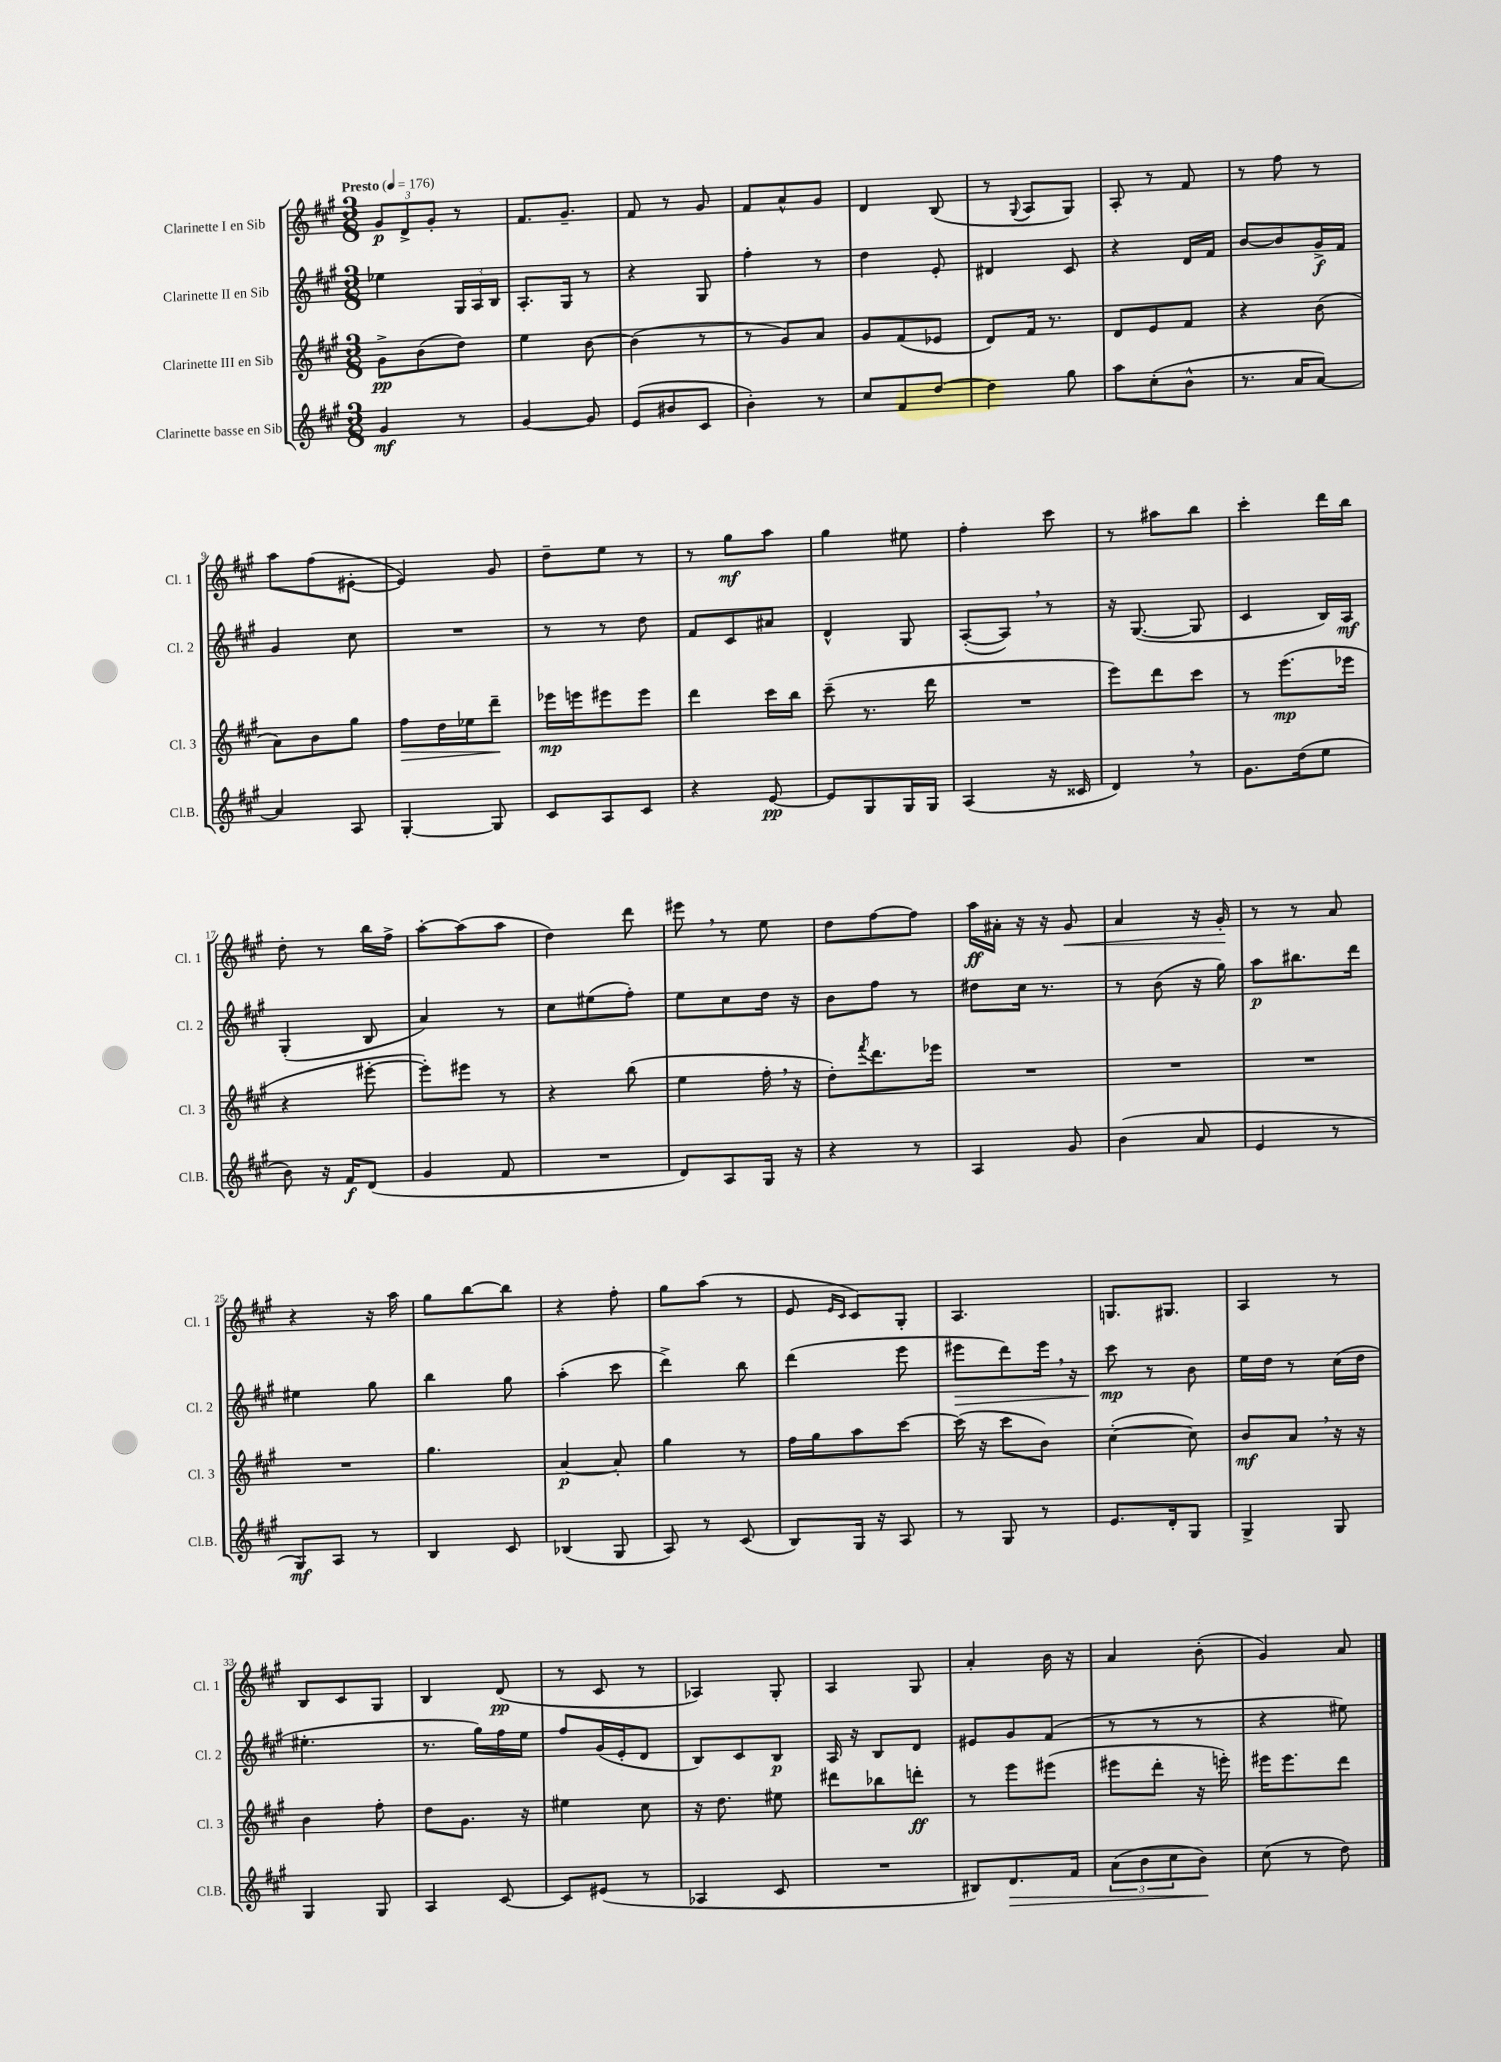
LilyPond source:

<<
\new StaffGroup <<
\new Staff = "s0" \with { instrumentName = "Clarinette I en Sib" shortInstrumentName = "Cl. 1" } {
    \clef treble \key a \major \numericTimeSignature \time 3/8 \tempo "Presto" 4 = 176
    \tuplet 3/2 { gis'8\p d'8-> gis'8-. } r8 |
    fis'8. gis'8.-- |
    fis'8 r8 gis'8 |
    fis'8 a'8-^ gis'8 |
    d'4 b8( |
    r8 \appoggiatura { gis8 } a8 gis8) |
    a8-. r8 fis'8 |
    r8 fis''8 r8 |
    a''8 fis''8( eis'8~-. |
    eis'4) gis'8 |
    d''8-- e''8 r8 |
    r8 gis''8\mf a''8 |
    gis''4 eis''8 |
    fis''4-. cis'''8 |
    r8 ais''8 b''8 |
    cis'''4-. d'''16 b''16 |
    d''8-. r8 b''16 fis''16-> |
    a''8~-. a''8( a''8 |
    d''4) d'''8 |
    eis'''8 \breathe r8 e''8 |
    d''8 fis''8~ fis''8 |
    a''16\ff ais'16-. r16 r16 gis'8\< |
    a'4 r16 gis'16-.\! |
    r8 r8 a'8 |
    r4 r16 a''16 |
    gis''8 b''8~ b''8 |
    r4 fis''8-. |
    gis''8 a''8( r8 |
    e'8 \grace { e'16 cis'16 } cis'8) gis8-. |
    a4. |
    g8. gis8. |
    a4 r8 |
    b8 cis'8 gis8 |
    b4 d'8\pp( |
    r8 cis'8 r8 |
    aes4) gis8-. |
    a4 gis8 |
    a'4-. b'16 r16 |
    a'4 b'8-.( |
    gis'4) a'8 \bar "|." |
}
\new Staff = "s1" \with { instrumentName = "Clarinette II en Sib" shortInstrumentName = "Cl. 2" } {
    \clef treble \key a \major \numericTimeSignature \time 3/8
    ees''4 \tuplet 3/2 { gis16 a16 b16 } |
    a8.-. gis16 r8 |
    r4 gis8 |
    fis''4-. r8 |
    d''4 e'8-. |
    dis'4 cis'8 |
    r4 d'16 fis'16 |
    b'8~ b'8 gis'16->\f fis'16 |
    gis'4 cis''8 |
    R4. |
    r8 r8 d''8 |
    fis'8 cis'8 ais'8 |
    d'4-^ gis8 |
    a8~-.( a8) \breathe r8 |
    r16 gis8.~( gis8 |
    cis'4 b16) a16\mf |
    gis4-.( b8 |
    a'4) r8 |
    cis''8 eis''8( fis''8-.) |
    e''8 cis''8 d''16 r16 |
    b'8 fis''8 r8 |
    dis''8 cis''16 r8. |
    r8 b'8( r16 gis''16) |
    a''8\p bis''8. d'''16 |
    eis''4 gis''8 |
    b''4 gis''8 |
    a''4-.( cis'''8 |
    d'''4->) b''8 |
    d'''4( e'''8 |
    eis'''8\> d'''8) eis'''16 \breathe r16 |
    cis'''8\mp\! r8 b'8 |
    e''16 d''16 r8 cis''16( d''16 |
    eis''4.-. |
    r8. gis''16) fis''16 e''16 |
    fis''8 gis'16( e'16-. d'8 |
    b8) cis'8 b8\p |
    a16 r16 b8 d'8 |
    eis'8 gis'8 fis'8( |
    r8 r8 r8 |
    r4 eis''8) \bar "|." |
}
\new Staff = "s2" \with { instrumentName = "Clarinette III en Sib" shortInstrumentName = "Cl. 3" } {
    \clef treble \key a \major \numericTimeSignature \time 3/8
    gis'8->\pp b'8( d''8) |
    e''4 b'8~ |
    b'4( r8 |
    r8 gis'8) a'8 |
    gis'8 fis'8( ees'8 |
    d'8) fis'16 r8. |
    d'8 e'8 fis'8 |
    r4 b'8( |
    a'8) b'8 gis''8 |
    fis''8\> d''16 ees''16 d'''8--\! |
    ees'''16\mp e'''16 eis'''8 eis'''8 |
    d'''4 cis'''16 b''16 |
    cis'''8--( r8. d'''16 |
    R4. |
    e'''8) d'''8 cis'''8 |
    r8 e'''8.\mp( ees'''16 |
    r4 eis'''8~-. |
    eis'''8-.) eis'''8 r8 |
    r4 b''8( |
    e''4 fis''16-. \breathe r16 |
    d''8-.) \acciaccatura { fis'''8 } d'''8. ees'''16 |
    R4. |
    R4. |
    R4. |
    R4. |
    gis''4. |
    a'4~\p a'8-. |
    gis''4 r8 |
    fis''16 gis''16 a''8 cis'''8~ |
    cis'''16( r16 cis'''8 b'8) |
    cis''4~-.( cis''8) |
    b'8\mf a'8 \breathe r16 r16 |
    b'4 fis''8-. |
    d''8 gis'8. r16 |
    eis''4 cis''8 |
    r16 d''8. eis''8 |
    dis'''8 bes''8 d'''8-.\ff |
    r8 e'''8 eis'''8( |
    eis'''8 d'''8-. r16 e'''16-.) |
    eis'''16 eis'''8. d'''8 \bar "|." |
}
\new Staff = "s3" \with { instrumentName = "Clarinette basse en Sib" shortInstrumentName = "Cl.B." } {
    \clef treble \key a \major \numericTimeSignature \time 3/8
    gis'4\mf r8 |
    gis'4~ gis'8 |
    e'8( bis'8 cis'8 |
    b'4-.) r8 |
    cis''8 fis'8 d''8~ |
    d''4 gis''8 |
    a''8 cis''8-.( b'8-^ |
    r8. a'16 a'8~) |
    a'4 a8 |
    gis4~-. gis8 |
    cis'8 a8 cis'8 |
    r4 e'8~\pp |
    e'8 gis8 gis16 gis16 |
    a4( r16 cisis'16 |
    d'4) \breathe r8 |
    gis'8. d''16( e''8 |
    b'8) r16 fis'16\f d'8( |
    gis'4 fis'8 |
    R4. |
    d'8) a8 gis16 r16 |
    r4 r8 |
    a4 gis'8 |
    b'4( a'8 |
    e'4 r8 |
    gis8\mf) a8 r8 |
    b4 cis'8 |
    bes4( gis8 |
    a8) r8 cis'8( |
    b8) gis16 r16 a8 |
    r8 gis8 r8 |
    e'8. d'16-. gis8 |
    gis4-> gis8 |
    gis4 gis8 |
    a4 cis'8~ |
    cis'8 eis'8( r8 |
    aes4 cis'8 |
    R4. |
    bis8) d'8.\> fis'16 |
    \tuplet 3/2 { a'8( b'8 cis''8 } b'8\!) |
    cis''8( r8 d''8) \bar "|." |
}
>>
>>
